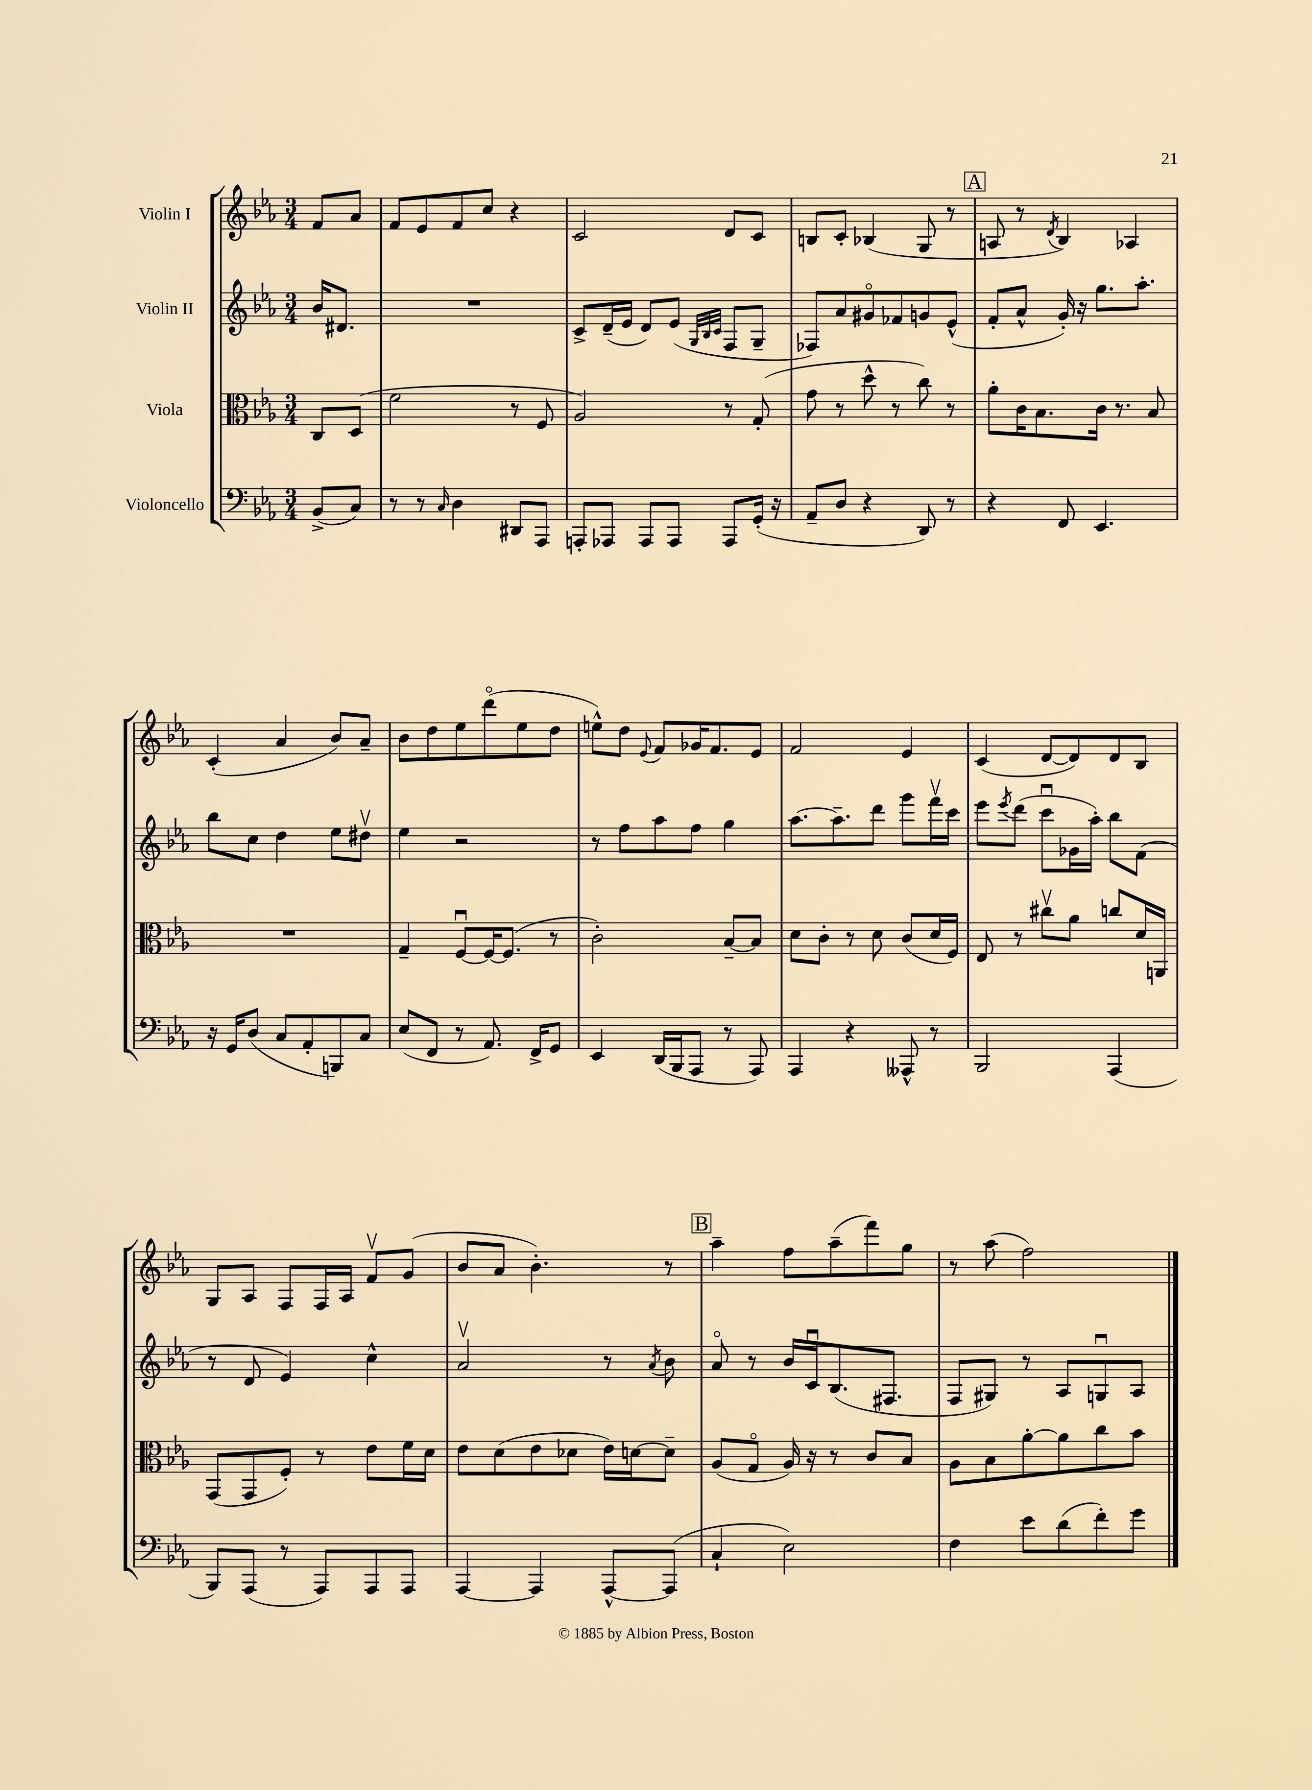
<<
\new StaffGroup <<
\new Staff = "s0" \with { instrumentName = "Violin I" } {
    \clef treble \key ees \major \numericTimeSignature \time 3/4 \partial 4
    f'8 aes'8 |
    f'8 ees'8 f'8 c''8 r4 |
    c'2 d'8 c'8 |
    b8 c'8-. bes4( g8 r8 |
    \mark \markup { \box "A" } a8 r8 \acciaccatura { d'8 } bes4) aes4 |
    c'4-.( aes'4 bes'8) aes'8-- |
    bes'8 d''8 ees''8 d'''8\flageolet( ees''8 d''8 |
    e''8-^) d''8 \appoggiatura { ees'8 } f'8 ges'16 f'8. ees'8 |
    f'2 ees'4 |
    c'4( d'8~ d'8) d'8 bes8 |
    g8 aes8 f8 f16 aes16 f'8\upbow g'8( |
    bes'8 aes'8 bes'4.-.) r8 |
    \mark \markup { \box "B" } aes''4-- f''8 aes''8--( f'''8) g''8 |
    r8 aes''8( f''2) \bar "|." |
}
\new Staff = "s1" \with { instrumentName = "Violin II" } {
    \clef treble \key ees \major \numericTimeSignature \time 3/4 \partial 4
    bes'16 dis'8. |
    R2. |
    c'8-> d'16--( ees'16 d'8) ees'8( \grace { g32 bes32 c'32 } f8 g8-- |
    fes8) aes'8 gis'8\flageolet fes'8 g'8 ees'8-^( |
    \mark \markup { \box "A" } f'8-. aes'8-^ g'16-.) r16 g''8. aes''8.-. |
    bes''8 c''8 d''4 ees''8 dis''8\upbow |
    ees''4 r2 |
    r8 f''8 aes''8 f''8 g''4 |
    aes''8.~ aes''8.-- d'''8 g'''8 f'''16\upbow c'''16 |
    ees'''8 \acciaccatura { ees'''8 } d'''8( c'''8\downbow ges'16 aes''16-.) bes''8 f'8( |
    r8 d'8 ees'4) c''4-^ |
    aes'2\upbow r8 \acciaccatura { aes'8 } bes'8 |
    \mark \markup { \box "B" } aes'8\flageolet r8 bes'16 c'16\downbow bes8.( fis8. |
    f8 gis8) r8 aes8 g8\downbow aes8 \bar "|." |
}
\new Staff = "s2" \with { instrumentName = "Viola" } {
    \clef alto \key ees \major \numericTimeSignature \time 3/4 \partial 4
    c8 d8( |
    f'2 r8 f8 |
    aes2) r8 g8-.( |
    g'8 r8 d''8-^ r8 c''8) r8 |
    \mark \markup { \box "A" } aes'8-. c'16 bes8. c'16 r8. bes8 |
    R2. |
    g4-- f8~\downbow f16~ f8.( r8 |
    c'2-.) bes8~-- bes8 |
    d'8 c'8-. r8 d'8 c'8( d'16 f16) |
    ees8 r8 cis''8\upbow aes'8 c''8 d'16 a,16 |
    g,8( g,8 f8-.) r8 ees'8 f'16 d'16 |
    ees'8 d'8( ees'8 des'8 ees'16) d'16~ d'8-- |
    \mark \markup { \box "B" } aes8( g8\flageolet aes16) r16 r8 c'8 bes8 |
    aes8 bes8 aes'8~-. aes'8 c''8 bes'8 \bar "|." |
}
\new Staff = "s3" \with { instrumentName = "Violoncello" } {
    \clef bass \key ees \major \numericTimeSignature \time 3/4 \partial 4
    bes,8->( c8) |
    r8 r8 \grace { c16 } d4 dis,8 aes,,8 |
    a,,8-. aes,,8 aes,,8 aes,,8 aes,,8 g,16-.( r16 |
    aes,8-- d8 r4 d,8) r8 |
    \mark \markup { \box "A" } r4 f,8 ees,4. |
    r16 g,16 d8( c8 aes,8-. b,,8) c8 |
    ees8( f,8 r8 aes,8.) f,16-> g,8 |
    ees,4 d,16( bes,,16 aes,,8 r8 aes,,8) |
    aes,,4 r4 aeses,,8-^ r8 |
    bes,,2 aes,,4( |
    bes,,8) aes,,8( r8 aes,,8) aes,,8 aes,,8 |
    aes,,4~ aes,,4 aes,,8~-^ aes,,8( |
    \mark \markup { \box "B" } c4-! ees2) |
    f4 ees'8 d'8( f'8-.) g'8 \bar "|." |
}
>>
>>
\layout { \context { \Score \remove "Bar_number_engraver" } }
